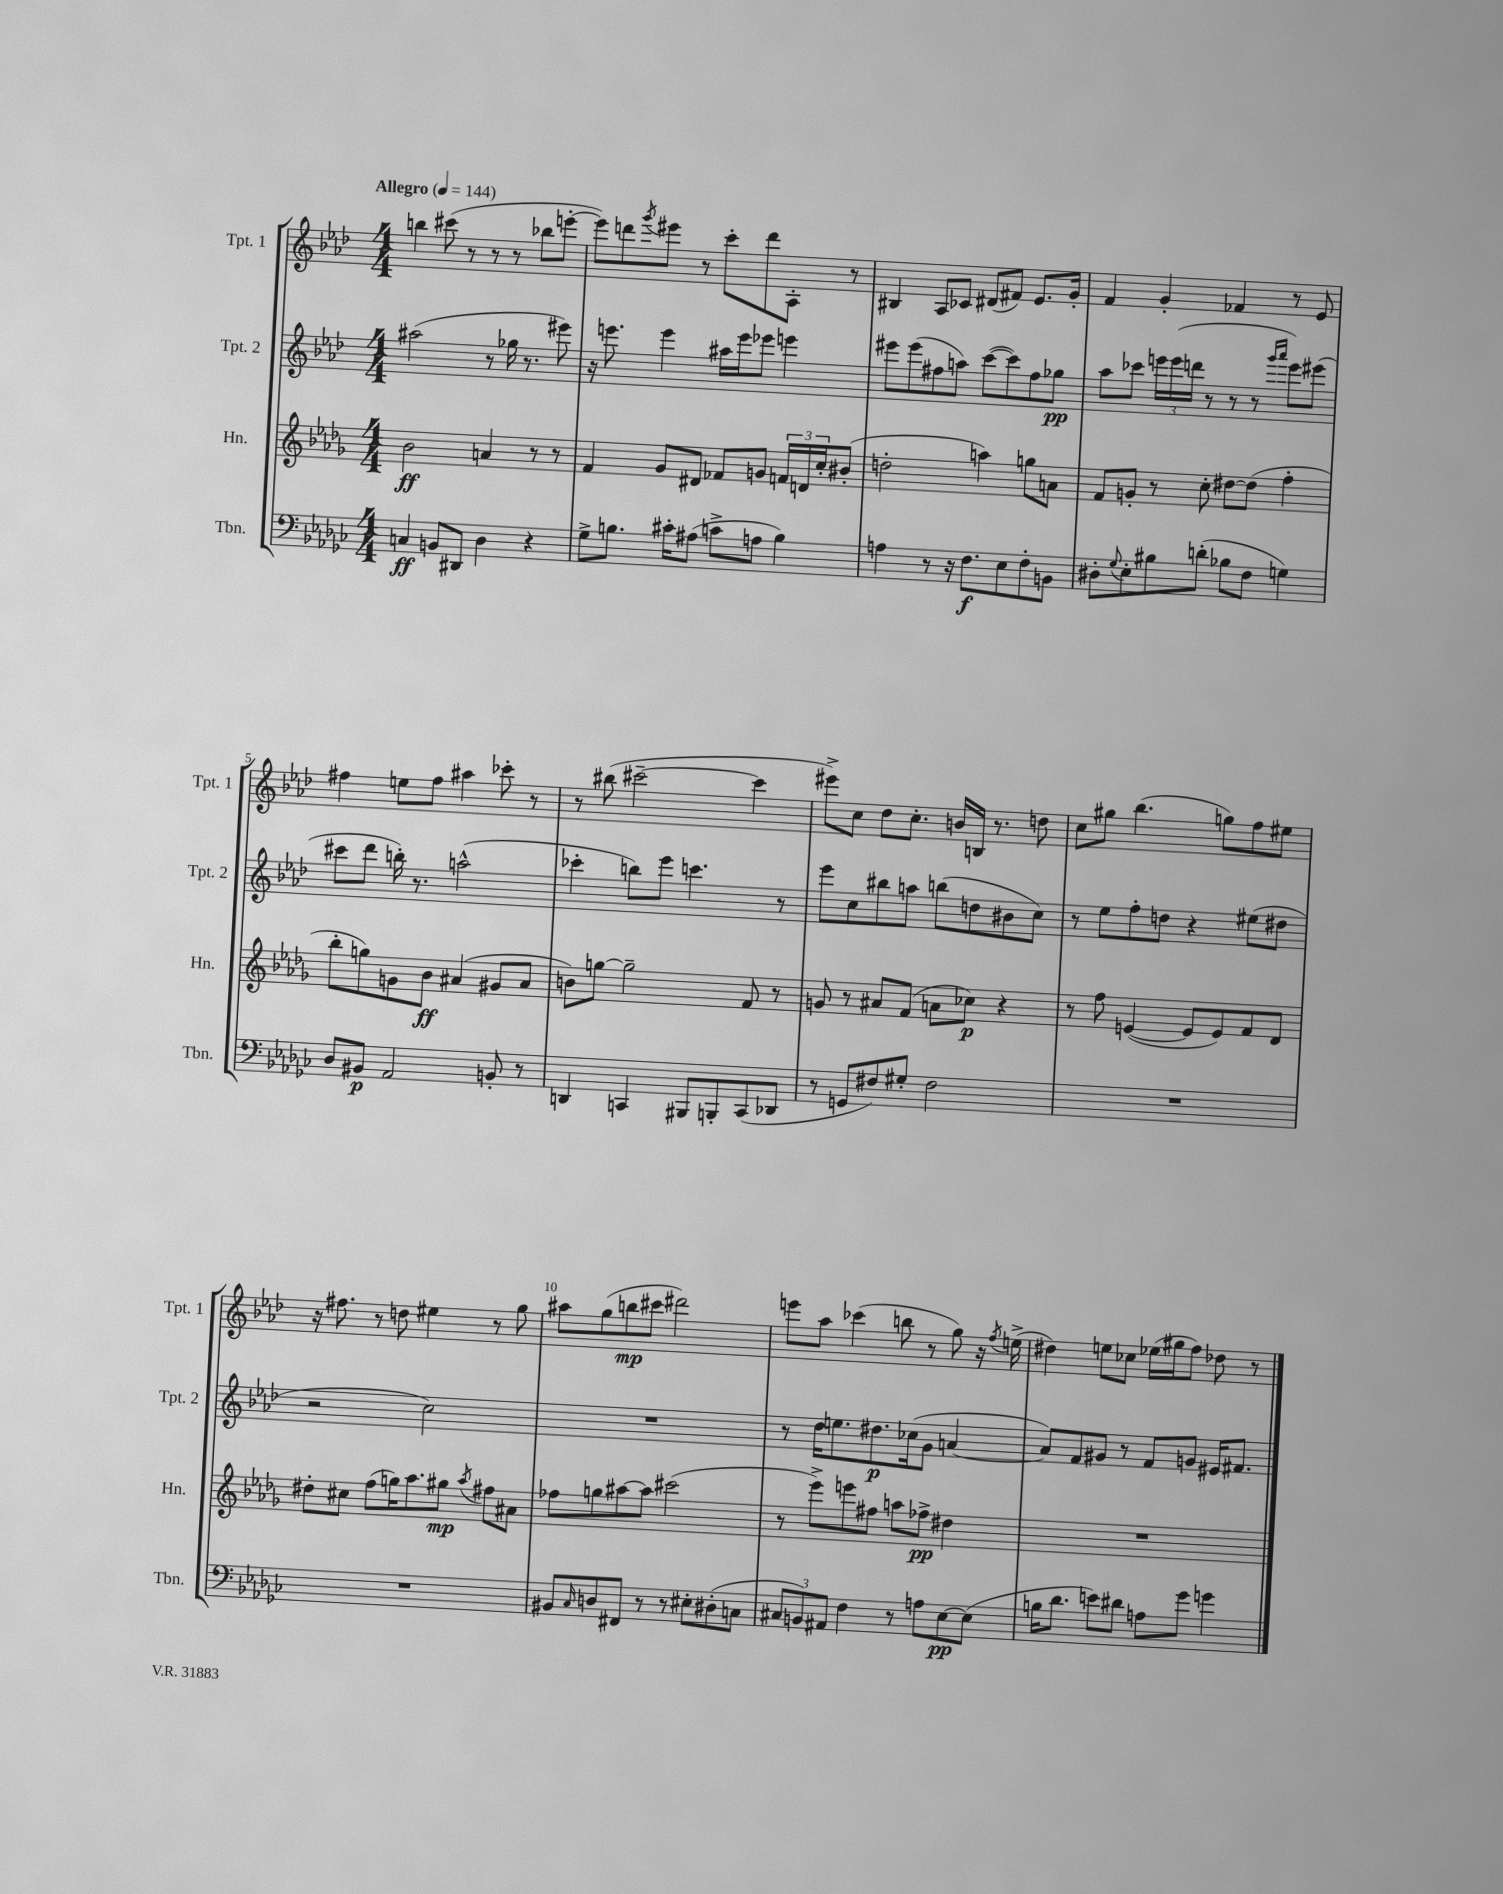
<<
\new StaffGroup <<
\new Staff = "s0" \with { instrumentName = "Tpt. 1" shortInstrumentName = "Tpt. 1" } {
    \clef treble \key aes \major \numericTimeSignature \time 4/4 \tempo "Allegro" 4 = 144
    b''4 cis'''8( r8 r8 r8 bes''8 e'''8~-. |
    e'''8) d'''8 \acciaccatura { g'''8 } eis'''8 r8 c'''8-. d'''8 aes8-. r8 |
    bis4 aes8 ces'8 dis'8( fis'8) ees'8. g'16-. |
    f'4 g'4-. fes'4 r8 ees'8 |
    fis''4 e''8 fis''8 ais''4 ces'''8-. r8 |
    r8 bis''8( cis'''2~-- cis'''4 |
    eis'''8->) c''8 des''8 c''8.-. b'16 b16 r8. d''8 |
    c''8 gis''8 bes''4.( g''8) f''8 eis''8 |
    r16 fis''8. r8 d''8 eis''4 r8 g''8 |
    ais''8 g''8( b''8\mp cis'''8 dis'''2) |
    e'''8 aes''8 ces'''4( b''8 r8 g''8) r16 \acciaccatura { f''8 } e''16->( |
    dis''4) e''8 ces''8 ees''16( gis''16 f''8) des''8 r8 \bar "|." |
}
\new Staff = "s1" \with { instrumentName = "Tpt. 2" shortInstrumentName = "Tpt. 2" } {
    \clef treble \key aes \major \numericTimeSignature \time 4/4
    ais''2( r8 ges''16 r8. eis'''8) |
    r16 e'''8. e'''4 ais''16 e'''16 ees'''8 e'''4 |
    eis'''8 eis'''8( fis''8 a''8) c'''8~( c'''8) fis''8 ges''8\pp |
    aes''8 ces'''8 \tuplet 3/2 { e'''16 e'''16( d'''16 } r8 r8 r8 \grace { g'''16 aes'''16 } e'''8) eis'''8( |
    cis'''8 des'''8 b''16-.) r8. a''2-^( |
    ces'''4-. b''8) ees'''8 c'''4. r8 |
    ees'''8 c''8 bis''8 a''8 b''8( d''8 bis'8 c''8) |
    r8 ees''8 f''8-. d''8 r4 eis''8( dis''8 |
    r2 c''2) |
    R1 |
    r8 des''16 e''8. dis''8.\p ces''16( g'8 a'4~ |
    a'8) f'8 gis'8 r8 f'8 g'8 eis'16 fis'8. \bar "|." |
}
\new Staff = "s2" \with { instrumentName = "Hn." shortInstrumentName = "Hn." } {
    \clef treble \key des \major \numericTimeSignature \time 4/4
    bes'2\ff a'4 r8 r8 |
    f'4 ges'8 dis'8 fes'8 g'8 \tuplet 3/2 { f'16 d'16 c''16-. } bis'8-.( |
    d''2-. a''4) g''8 a'8 |
    f'8 g'8-. r8 c''8-. dis''8~ dis''8( f''4-. |
    bes''8-. g''8) g'8 bes'8\ff ais'4( gis'8 ais'8 |
    b'8) g''8~ g''2-- f'8 r8 |
    g'8 r8 ais'8 f'8( a'8 ces''8\p) r4 |
    r8 f''8 e'4~( e'8 e'8) f'8 des'8 |
    dis''8-. cis''8 f''8( g''16) aes''8. gis''8\mp \acciaccatura { aes''8 } fis''8 ais'8 |
    fes''8 g''8 ais''8~ ais''8 cis'''2( |
    r8 ees'''8->) e'''8 fis''8 a''8 fes''8->\pp dis''4 |
    R1 \bar "|." |
}
\new Staff = "s3" \with { instrumentName = "Tbn." shortInstrumentName = "Tbn." } {
    \clef bass \key ges \major \numericTimeSignature \time 4/4
    c4\ff b,8 dis,8 des4 r4 |
    ges8-> b8. cis'16-. ais8( c'8-> a8 b4) |
    a4 r8 r16 f8.\f ees8 f8-. b,8 |
    dis8-. \appoggiatura { ges8 } ees8-. bis8 d'8-.( bes8 f8 g4) |
    des8 bis,8\p aes,2 b,8-. r8 |
    d,4 c,4 bis,,8 b,,8-. c,8( des,8 |
    r8 g,8 fis8) gis8-. fis2 |
    R1 |
    R1 |
    bis,8 \grace { ces16 } d8 fis,8 r8 r8 eis8-. dis8-.( c8 |
    \tuplet 3/2 { cis8 b,8) ais,8 } f4 r8 a8 ees8~\pp ees8( |
    b16 des'8. e'8) dis'8 a8 ges'8 g'4 \bar "|." |
}
>>
>>
\layout { \context { \Score \override BarNumber.break-visibility = ##(#f #t #t) barNumberVisibility = #(every-nth-bar-number-visible 5) } }
